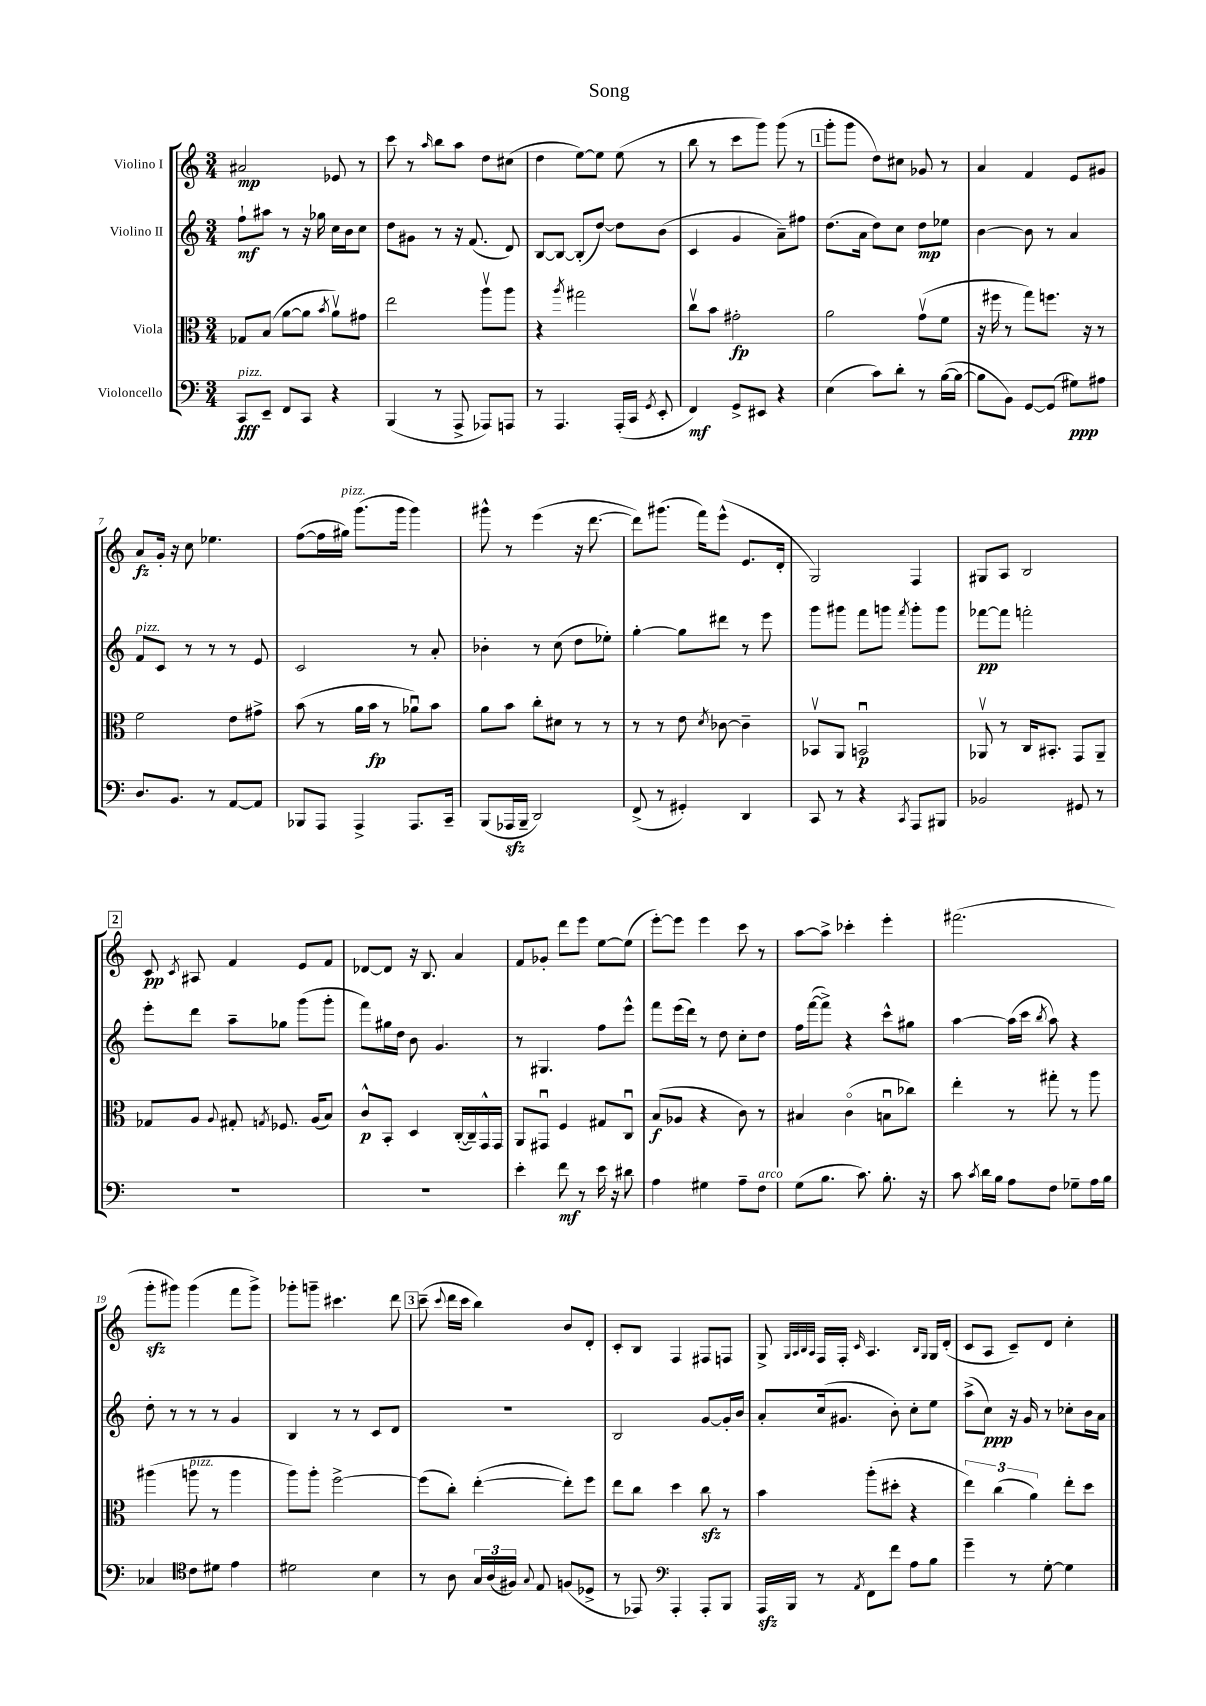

**kern	**dynam	**kern	**dynam	**kern	**dynam	**kern	**dynam
*part4	*part4	*part3	*part3	*part2	*part2	*part1	*part1
*staff4	*staff4	*staff3	*staff3	*staff2	*staff2	*staff1	*staff1
*I"Violoncello	*	*I"Viola	*	*I"Violino II	*	*I"Violino I	*
*clefF4	*	*clefC3	*	*clefG2	*	*clefG2	*
*k[]	*	*k[]	*	*k[]	*	*k[]	*
*M3/4	*	*M3/4	*	*M3/4	*	*M3/4	*
=1	=1	=1	=1	=1	=1	=1	=1
!LO:TX:a:i:t=pizz.	!	!	!	!	!	!	!
8CC/L	fff	8G-X/L	.	8ff`\L	mf	2a#X/	mp
8EE~/J	.	(8B/J	.	8aa#X\J	.	.	.
8FF/L	.	[8a\L	.	8r	.	.	.
8CC/J	.	8a\J]	.	16r	.	.	.
.	.	.	.	16gg-X\	.	.	.
.	.	8qb/	.	.	.	.	.
4r	.	8av\L)	.	16cc\LL	.	8e-X/	.
.	.	.	.	16b\J	.	.	.
.	.	8g#X\J	.	8cc\J	.	8r	.
=2	=2	=2	=2	=2	=2	=2	=2
(4BBB/	.	2ee\	.	8dd\L	.	8ccc\	.
.	.	.	.	8g#X\J	.	8r	.
.	.	.	.	.	.	16qqaa/	.
8r	.	.	.	8r	.	8bb\L	.
8AAA^/	.	.	.	16r	.	8aa\J	.
.	.	.	.	(8.f/	.	.	.
8AAA-X/L)	.	8aav\L	.	.	.	8dd\L	.
8AAAn/J	.	8aa\J	.	8d/)	.	(8cc#X\J	.
=3	=3	=3	=3	=3	=3	=3	=3
8r	.	4r	.	[8B/L	.	4dd\	.
4.AAA/	.	.	.	8B/J_	.	.	.
.	.	8qaa/	.	.	.	.	.
.	.	2gg#X\	.	(8B'/L]	.	[8ee\L)	.
.	.	.	.	[8dd/J)	.	8ee\J]	.
(16AAA'/LL	.	.	.	8dd\L]	.	(8ee\	.
16CC/JJ	.	.	.	.	.	.	.
8qGG/	.	.	.	.	.	.	.
8EE'/	.	.	.	(8b\J	.	8r	.
=4	=4	=4	=4	=4	=4	=4	=4
4FF/)	mf	8ccv\L	.	4c/	.	8bb\	.
.	.	8b\J	.	.	.	8r	.
8GG^/L	.	2g#X'\	fp	4g/	.	8ccc\L	.
8EE#X/J	.	.	.	.	.	8ggg\J)	.
4r	.	.	.	8a~\L)	.	(8ggg\	.
.	.	.	.	8ff#X\J	.	8r	.
!!LO:REH:place=s1:t=1
=5	=5	=5	=5	=5	=5	=5	=5
(4E\	.	2a\	.	(8.dd\L	.	8ggg'\L	.
.	.	.	.	.	.	8ggg\J	.
.	.	.	.	16a\Jk	.	.	.
8c\L)	.	.	.	8dd\L)	.	8dd\L)	.
8d'\J	.	.	.	8cc\J	.	8cc#X\J	.
8r	.	(8gv\L	.	8dd\L	mp	8g-X/	.
([16B\LL	.	8f\J	.	8ee-X\J	.	8r	.
16B\JJ_	.	.	.	.	.	.	.
=6	=6	=6	=6	=6	=6	=6	=6
8B\L]	.	16r	.	[4b\	.	4a/	.
.	.	16ff#X\	.	.	.	.	.
8BB\J)	.	8r	.	.	.	.	.
[8GG/L	.	8gg\L)	.	8b\]	.	4f/	.
(8GG/J]	.	8.ffn\J	.	8r	.	.	.
8G#X\L)	ppp	.	.	4a/	.	8e/L	.
.	.	16r	.	.	.	.	.
8A#X\J	.	8r	.	.	.	8g#X/J	.
!!LO:LB:g=z
=7	=7	=7	=7	=7	=7	=7	=7
!	!	!	!	!LO:TX:a:i:t=pizz.	!	!	!
8.D/L	.	2f\	.	8f/L	.	8a/L	fz
.	.	.	.	8c/J	.	16g'/Jk	.
8.BB/J	.	.	.	.	.	16r	.
.	.	.	.	8r	.	8cc\	.
8r	.	.	.	8r	.	4.ee-X\	.
[8AA/L	.	8e\L	.	8r	.	.	.
8AA/J]	.	8g#X^\J	.	8e/	.	.	.
=8	=8	=8	=8	=8	=8	=8	=8
8BBB-X/L	.	(8b\	.	2c/	.	([8ff\L	.
8AAA/J	.	8r	.	.	.	16ff\L]	.
!	!	!	!	!	!	!LO:TX:a:i:t=pizz.	!
.	.	.	.	.	.	16gg#X\JJ)	.
4AAA^/	.	16a\LL	.	.	.	(8.ggg\L	.
.	.	16b\JJ	fp	.	.	.	.
.	.	8r	.	.	.	.	.
.	.	.	.	.	.	16ggg\Jk	.
8.AAA/L	.	8a-Xu\L)	.	8r	.	4ggg\)	.
.	.	8b\J	.	8a'/	.	.	.
16CC~/Jk	.	.	.	.	.	.	.
=9	=9	=9	=9	=9	=9	=9	=9
(8BBB/L	.	8a\L	.	4b-X'\	.	8ggg#X^^\	.
16AAA-Xzz/L	.	8b\J	.	.	.	8r	.
16BBB~/JJ	.	.	.	.	.	.	.
2DD/)	.	8cc'\L	.	8r	.	(4eee\	.
.	.	8d#X\J	.	(8cc\	.	.	.
.	.	8r	.	8dd\L	.	16r	.
.	.	.	.	.	.	[8.ddd\	.
.	.	8r	.	8ee-X'\J)	.	.	.
=10	=10	=10	=10	=10	=10	=10	=10
(8FF^/	.	8r	.	[4gg'\	.	8ddd\L])	.
8r	.	8r	.	.	.	(8.ggg#X\J	.
4GG#X'/)	.	8e\	.	8gg\L]	.	.	.
.	.	.	.	.	.	16fff\KL)	.
.	.	8qd/	.	.	.	.	.
.	.	[8c-X\	.	8ddd#X\J	.	(8eee^^\J	.
4DD/	.	4c-~\]	.	8r	.	8.e/L	.
.	.	.	.	8eee\	.	.	.
.	.	.	.	.	.	16d'/Jk	.
=11	=11	=11	=11	=11	=11	=11	=11
8CC/	.	8BB-Xv/L	.	8ggg\L	.	2G/)	.
8r	.	8AA/J	.	8ggg#X\J	.	.	.
4r	.	2BBnu/	p	8fff\L	.	.	.
.	.	.	.	8gggn\J	.	.	.
8qCC/	.	.	.	8qfff/	.	.	.
8AAA/L	.	.	.	8ggg'\L	.	4F/	.
8BBB#X/J	.	.	.	8ggg\J	.	.	.
=12	=12	=12	=12	=12	=12	=12	=12
2BB-X/	.	8AA-Xv/	.	[8fff-X\L	pp	8G#X/L	.
.	.	8r	.	8fff-\J]	.	8A/J	.
.	.	16C/KL	.	2fffn'\	.	2B/	.
.	.	8.BB#X'/J	.	.	.	.	.
8GG#X/	.	8GG/L	.	.	.	.	.
8r	.	8AA-~/J	.	.	.	.	.
!!LO:LB:g=z
!!LO:REH:place=s1:t=2
=13	=13	=13	=13	=13	=13	=13	=13
2.r	.	8G-X/L	.	8eee'\L	.	8c/	pp
.	.	.	.	.	.	8qc/	.
.	.	8A/J	.	8ddd\J	.	8A#X/	.
.	.	8qqA/	.	.	.	.	.
.	.	8G#X'/	.	8aa~\L	.	4f/	.
.	.	8qGn/	.	.	.	.	.
.	.	8.F-X/	.	8gg-X\J	.	.	.
.	.	.	.	(8ggg\L	.	8e/L	.
.	.	(16A/KL	.	.	.	.	.
.	.	8B/J)	.	8ggg'\J	.	8f/J	.
=14	=14	=14	=14	=14	=14	=14	=14
2.r	.	8c^^/L	p	8fff\L)	.	[8d-X/L	.
.	.	8BB'/J	.	16gg#X\L	.	8d-/J]	.
.	.	.	.	16dd\JJ	.	.	.
.	.	4D/	.	8b\	.	16r	.
.	.	.	.	.	.	8.B/	.
.	.	.	.	4.g/	.	.	.
.	.	([16C'/LL	.	.	.	4a/	.
.	.	16C~/])	.	.	.	.	.
.	.	16GG^^/	.	.	.	.	.
.	.	16GG/JJ	.	.	.	.	.
=15	=15	=15	=15	=15	=15	=15	=15
4e'\	.	8AA/L	.	8r	.	8f/L	.
.	.	8GG#Xu/J	.	4.G#X/	.	8g-X'/J	.
8f\	mf	4F/	.	.	.	8ddd\L	.
8r	.	.	.	.	.	8eee\J	.
16e\	.	8G#X/L	.	8ff\L	.	[8ee\L	.
16r	.	.	.	.	.	.	.
8d#X\	.	8Cu/J	.	8eee^^\J	.	(8ee\J]	.
=16	=16	=16	=16	=16	=16	=16	=16
4A\	.	(8B/L	f	8fff\L	.	[8eee'\L)	.
.	.	8A-X/J	.	(16eee\L	.	8eee\J]	.
.	.	.	.	16ddd\JJ)	.	.	.
4G#X\	.	4r	.	8r	.	4eee\	.
.	.	.	.	8dd\	.	.	.
8A~\L	.	8c\)	.	8cc'\L	.	8ccc\	.
!LO:TX:a:i:t=arco	!	!	!	!	!	!	!
8F\J	.	8r	.	8dd\J	.	8r	.
=17	=17	=17	=17	=17	=17	=17	=17
(8G\L	.	4B#X/	.	16ff\LL	.	[8aa\L	.
.	.	.	.	([16fff\J	.	.	.
8.B\J	.	.	.	8fff^\J])	.	8aa^\J]	.
.	.	(4c\	.	4r	.	4ccc-X'\	.
8.c\)	.	.	.	.	.	.	.
8.B'\	.	8Bnu\L	.	8ccc^^\L	.	4eee'\	.
.	.	8cc-X\J)	.	8gg#X\J	.	.	.
16r	.	.	.	.	.	.	.
=18	=18	=18	=18	=18	=18	=18	=18
8c\	.	4ee'\	.	[4aa\	.	(2.fff#X\	.
8qc/	.	.	.	.	.	.	.
16d\LL	.	.	.	.	.	.	.
16B\JJ	.	.	.	.	.	.	.
8A\L	.	8r	.	(16aa\LL]	.	.	.
.	.	.	.	16ccc\JJ	.	.	.
.	.	.	.	8qbb/	.	.	.
8F\J	.	8gg#X'\	.	8aa\)	.	.	.
8G-X~\L	.	8r	.	4r	.	.	.
16A\L	.	8aa\	.	.	.	.	.
16B\JJ	.	.	.	.	.	.	.
!!LO:LB:g=z
=19	=19	=19	=19	=19	=19	=19	=19
4C-X/	.	(4aa#X\	.	8dd'\	.	8gggzz'\L	.
.	.	.	.	8r	.	8ggg#X\J)	.
*clefC4	*	*	*	*	*	*	*
!	!	!LO:TX:a:i:t=pizz.	!	!	!	!	!
8c\L	.	8aan\	.	8r	.	(4ggg#\	.
8d#X\J	.	8r	.	8r	.	.	.
4e\	.	4aa\	.	4g/	.	8fff\L	.
.	.	.	.	.	.	8ggg#^\J)	.
=20	=20	=20	=20	=20	=20	=20	=20
2d#X\	.	8aa\L)	.	4B/	.	8ggg-X'\L	.
.	.	8aa'\J	.	.	.	8gggn~\J	.
.	.	[2ff^\	.	8r	.	4.ccc#X\	.
.	.	.	.	8r	.	.	.
4B\	.	.	.	8c/L	.	.	.
.	.	.	.	8d/J	.	8ddd\	.
!!LO:REH:place=s1:t=3
=21	=21	=21	=21	=21	=21	=21	=21
8r	.	(8ff\L]	.	2.r	.	(8ccc~\	.
.	.	.	.	.	.	8qqccc/	.
8A\	.	8cc'\J)	.	.	.	16ddd\LL	.
.	.	.	.	.	.	16ccc\JJ	.
24G/LL	.	([4ee'\	.	.	.	4bb\)	.
(24A/	.	.	.	.	.	.	.
24F#X/JJ)	.	.	.	.	.	.	.
8qqG/	.	.	.	.	.	.	.
8E/	.	.	.	.	.	.	.
(8Fn/L	.	8ee'\L])	.	.	.	8b/L	.
8D-X^/J	.	8ff\J	.	.	.	8d'/J	.
=22	=22	=22	=22	=22	=22	=22	=22
8r	.	8ee\L	.	2B/	.	8c'/L	.
8EE-X/)	.	8cc\J	.	.	.	8B/J	.
*clefF4	*	*	*	*	*	*	*
4AAA'/	.	4dd\	.	.	.	4F/	.
8AAA'/L	.	8cczz\	.	[8g/L	.	8F#X/L	.
8BBB/J	.	8r	.	16g'/L]	.	8Fn/J	.
.	.	.	.	16b/JJ	.	.	.
=23	=23	=23	=23	=23	=23	=23	=23
16AAAzz/LL	.	4b\	.	8a'/L	.	8G^/	.
16BBB/JJ	.	.	.	.	.	.	.
.	.	.	.	.	.	32qqG/LLL	.
.	.	.	.	.	.	32qqA/	.
.	.	.	.	.	.	32qqB/	.
.	.	.	.	.	.	32qqA/JJJ	.
8r	.	.	.	(16cc/k	.	16F/LL	.
.	.	.	.	8.g#X/J	.	16F'/JJ	.
8qAA/	.	.	.	.	.	16qqc/	.
8FF\L	.	(8aa'\L	.	.	.	4.A/	.
8f\J	.	8dd#X'\J	.	8b'\)	.	.	.
8A\L	.	4r	.	8cc'\L	.	.	.
.	.	.	.	.	.	16qqB/LL	.
.	.	.	.	.	.	16qqG/JJ	.
8B\J	.	.	.	8ee\J	.	16G/LL	.
.	.	.	.	.	.	(16d'/JJ	.
=24	=24	=24	=24	=24	=24	=24	=24
4g~\	.	6ee\)	.	(8aa^\L	.	8c/L	.
.	.	.	.	8cc\J)	ppp	8A/J	.
.	.	(6cc\	.	.	.	.	.
8r	.	.	.	16r	.	8c~/L)	.
.	.	.	.	16g/	.	.	.
.	.	6a\)	.	.	.	.	.
[8G'\	.	.	.	8r	.	8d/J	.
4G\]	.	8ee'\L	.	8cc-X'\L	.	4cc'\	.
.	.	8dd\J	.	16b\L	.	.	.
.	.	.	.	16a\JJ	.	.	.
==	==	==	==	==	==	==	==
*-	*-	*-	*-	*-	*-	*-	*-
